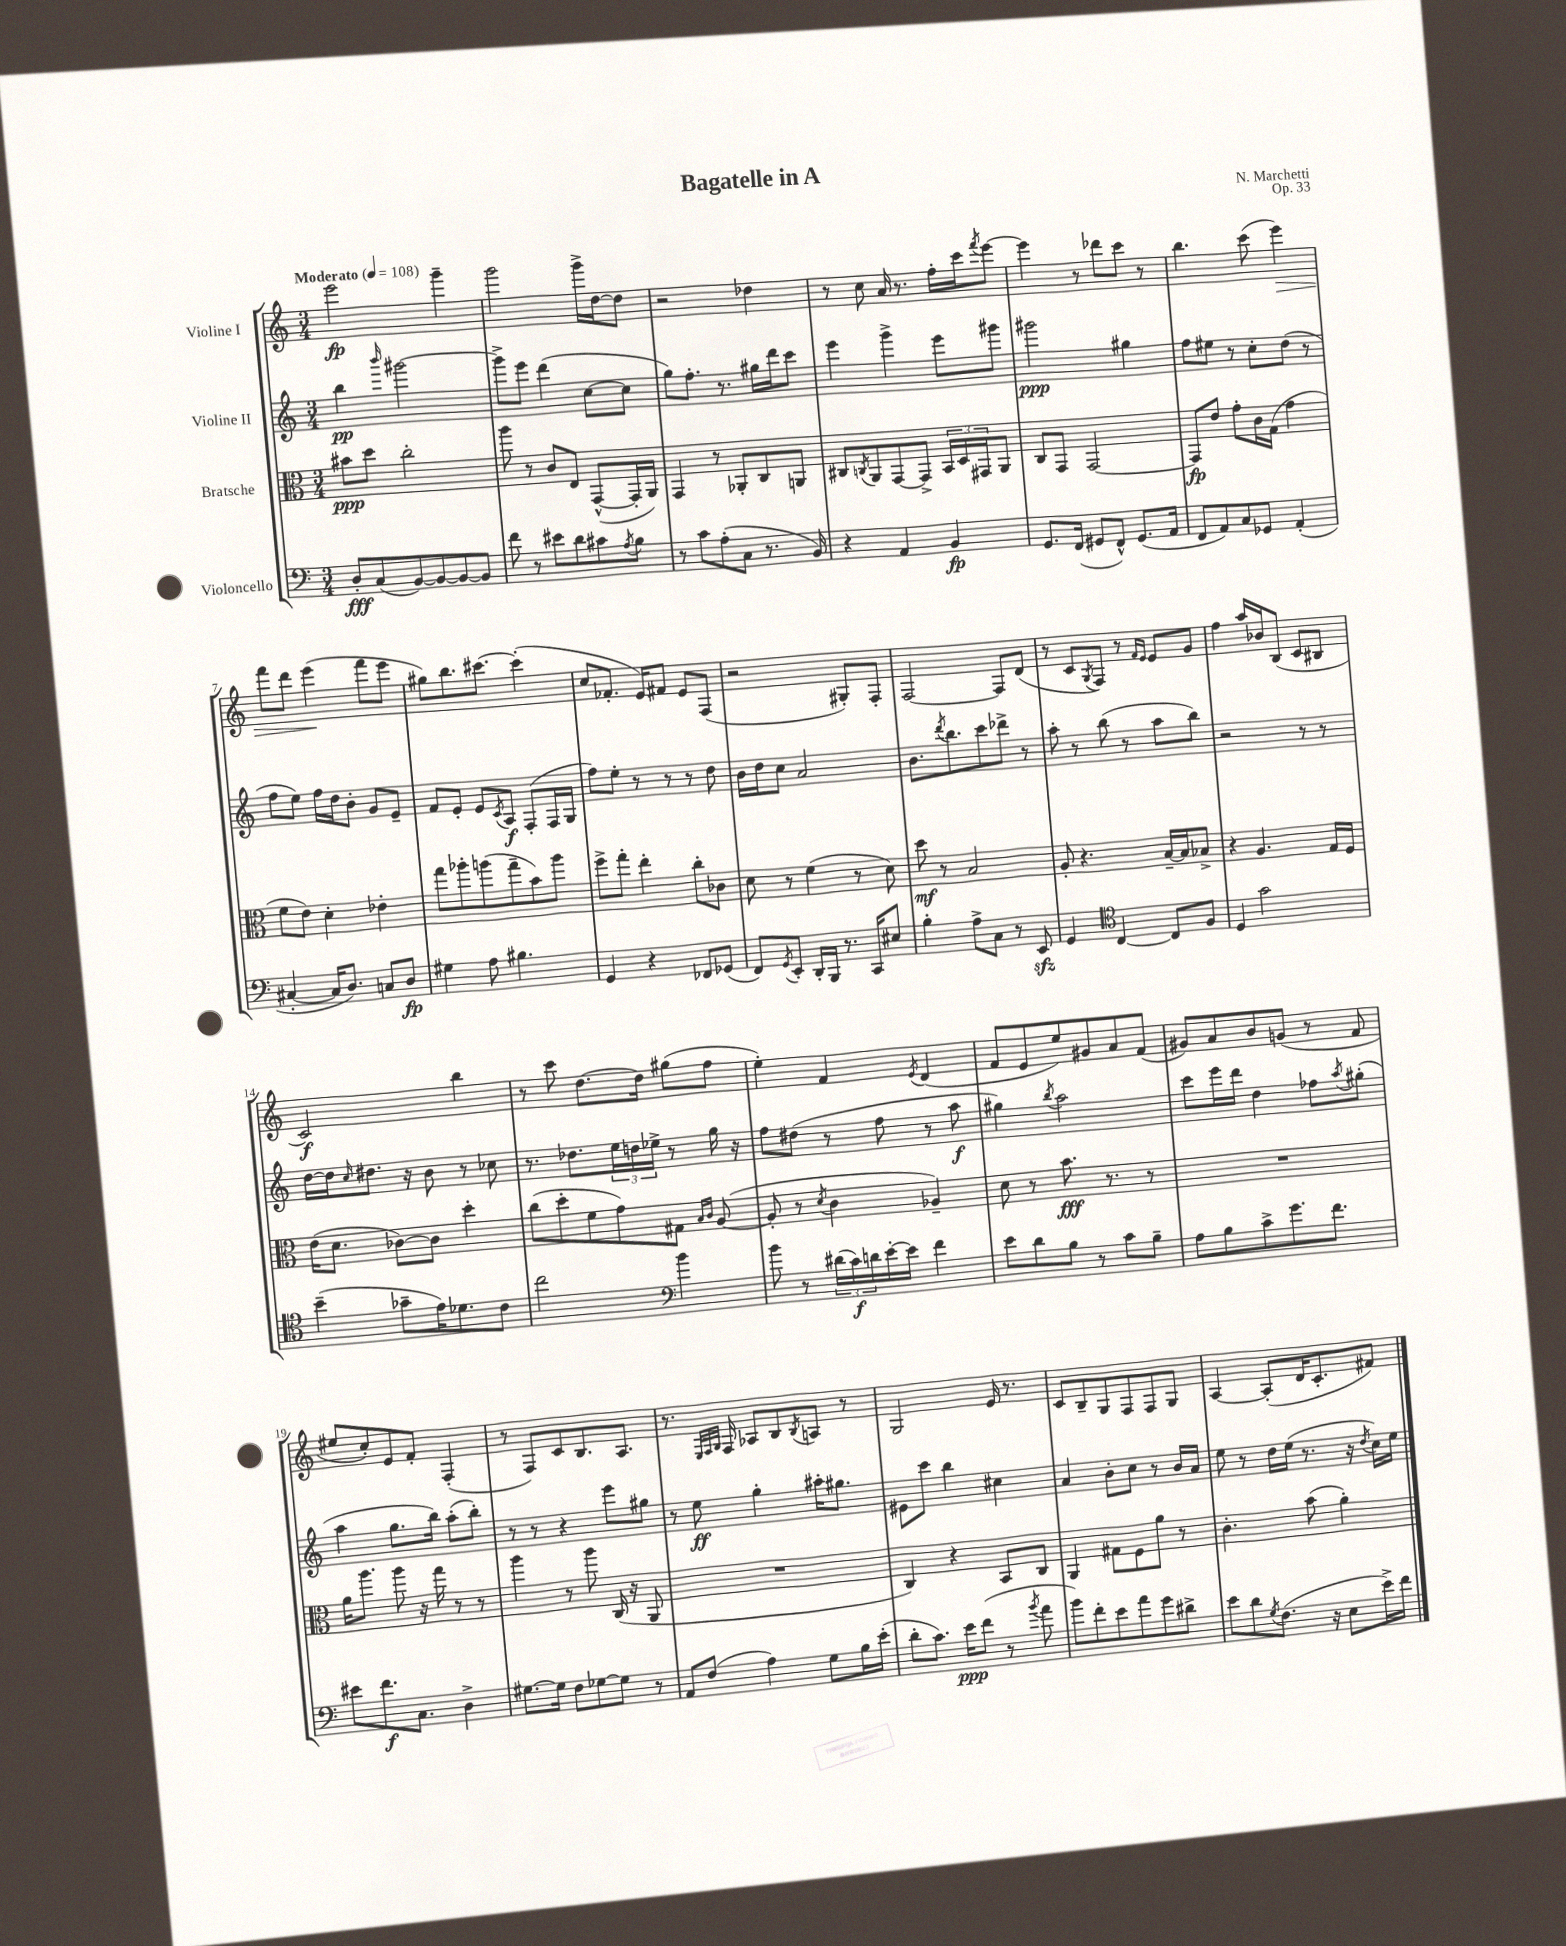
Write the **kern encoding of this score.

**kern	**dynam	**kern	**dynam	**kern	**dynam	**kern	**dynam
*part4	*part4	*part3	*part3	*part2	*part2	*part1	*part1
*staff4	*staff4	*staff3	*staff3	*staff2	*staff2	*staff1	*staff1
*I"Violoncello	*	*I"Bratsche	*	*I"Violine II	*	*I"Violine I	*
*clefF4	*	*clefC3	*	*clefG2	*	*clefG2	*
*k[]	*	*k[]	*	*k[]	*	*k[]	*
*M3/4	*	*M3/4	*	*M3/4	*	*M3/4	*
*MM108	*	*MM108	*	*MM108	*	*MM108	*
=1	=1	=1	=1	=1	=1	=1	=1
!	!	!	!	!	!	!LO:TX:a:B:t=Moderato	!
8D'/L	fff	8b#X\L	ppp	4bb\	pp	2eee\	fp
(8C/	.	8dd\J	.	.	.	.	.
.	.	.	.	16qqbbb/	.	.	.
[8BB/)	.	2cc'\	.	[2ggg#X\	.	.	.
8BB/_	.	.	.	.	.	.	.
8BB/_	.	.	.	.	.	4ggg~\	.
8BB/J]	.	.	.	.	.	.	.
=2	=2	=2	=2	=2	=2	=2	=2
8f\	.	8aa\	.	8ggg#^\L]	.	2ggg\	.
8r	.	8r	.	8eee\J	.	.	.
8e#X\L	.	8c/L	.	(4ddd\	.	.	.
8d\	.	8E/J	.	.	.	.	.
8c#X\	.	([8GG^^/L	.	[8cc\L	.	16ggg^\LL	.
.	.	.	.	.	.	[16dd\J	.
8qA/	.	.	.	.	.	.	.
8B\J	.	16GG'/L]	.	8cc\J]	.	8dd\J]	.
.	.	16AA/JJ)	.	.	.	.	.
=3	=3	=3	=3	=3	=3	=3	=3
8r	.	4GG/	.	8gg\L)	.	2r	.
8c\L	.	.	.	8.ff'\J	.	.	.
(8A'\	.	8r	.	.	.	.	.
.	.	.	.	8.r	.	.	.
8C\J	.	8AA-X'/L	.	.	.	.	.
8.r	.	8C/	.	16gg#X\LL	.	4dd-X\	.
.	.	.	.	16ddd\J	.	.	.
.	.	8AAn/J	.	8ccc\J	.	.	.
16BB/)	.	.	.	.	.	.	.
=4	=4	=4	=4	=4	=4	=4	=4
4r	.	8C#X/L	.	4eee\	.	8r	.
.	.	8qCn/	.	.	.	.	.
.	.	8AA/	.	.	.	8cc\	.
4AA/	.	[8GG/	.	4ggg^\	.	16a/	.
.	.	.	.	.	.	8.r	.
.	.	8GG^/J]	.	.	.	.	.
4BB/	fp	24BB/LL	.	8eee\L	.	16ff'\LL	.
.	.	24D/	.	.	.	.	.
.	.	.	.	.	.	16ccc\J	.
.	.	24GG#X/J	.	.	.	.	.
.	.	.	.	.	.	8qfff/	.
.	.	8AA/J	.	8ggg#X\J	.	[8eee\J	.
=5	=5	=5	=5	=5	=5	=5	=5
8.GG/L	.	8C/L	.	2ggg#X\	ppp	4eee\]	.
.	.	8GG/J	.	.	.	.	.
(16FF/Jk	.	.	.	.	.	.	.
8GG#X/L	.	[2GG/	.	.	.	8r	.
8FF^^/J)	.	.	.	.	.	8ddd-X\L	.
(8.GG#/L	.	.	.	4gg#X\	.	8ccc\J	.
.	.	.	.	.	.	8r	.
16AA/Jk	.	.	.	.	.	.	.
=6	=6	=6	=6	=6	=6	=6	=6
8FF/L	.	8GG/L]	fp	8ff\L	.	4.bb\	.
8AA/)	.	8e/J	.	8ee#X\J	.	.	.
8C/	.	8g'\L	.	8r	.	.	.
8GG-X/J	.	16c\L	.	8cc'\L	.	(8ccc\	.
.	.	(16G\JJ	.	.	.	.	.
!	!	!	!	!	!	!	!LO:HP:b
(4AA'/	.	4g\	.	(8dd\J	.	4eee\)	>
.	.	.	.	8r	.	.	.
!!LO:LB:g=z
=7	=7	=7	=7	=7	=7	=7	=7
[4C#X'/	.	8f\L	.	8ff\L	.	8fff\L	.
.	.	8e\J)	.	8ee\J)	.	8ddd\J	.
16C#/KL]	.	4d'\	.	16ff\LL	.	(4eee\	.
8.D/J)	.	.	.	16dd\J	.	.	.
.	.	.	.	8b'\J	.	.	.
8Cn/L	.	4e-X'\	.	8g/L	.	8fff\L	]
8D/J	fp	.	.	8e~/J	.	8eee\J	.
=8	=8	=8	=8	=8	=8	=8	=8
4G#X\	.	8gg\L	.	8f/L	.	8gg#X\L)	.
.	.	8aa-X'\	.	8e'/J	.	8.bb\	.
8A\	.	(8aan\	.	8e/L	.	.	.
.	.	.	.	.	.	[8.ccc#X\J	.
.	.	.	.	8qc/	.	.	.
4.B#X\	.	8gg~\	.	8A/J	f	.	.
.	.	8b\)	.	(8F'/L	.	(4ccc#'\]	.
.	.	8aa\J	.	16F/L	.	.	.
.	.	.	.	16G/JJ	.	.	.
=9	=9	=9	=9	=9	=9	=9	=9
4GG/	.	8ff^\L	.	8ff\L)	.	8cc/L	.
.	.	8gg'\J	.	8ee'\J	.	8.f-X'/J	.
4r	.	4ee'\	.	8r	.	.	.
.	.	.	.	.	.	16e/KL)	.
.	.	.	.	8r	.	8f#X/J	.
8FF-X/L	.	8cc'\L	.	8r	.	8e/L	.
(8GG-X/J	.	8c-X\J	.	8dd\	.	(8F/J	.
=10	=10	=10	=10	=10	=10	=10	=10
8FF/L)	.	8d\	.	16b\LL	.	2r	.
.	.	.	.	16dd\J	.	.	.
8qGG/	.	.	.	.	.	.	.
8EE'/J	.	8r	.	8cc\J	.	.	.
16DD'/LL	.	(4f\	.	2a/	.	.	.
16BBB/JJ	.	.	.	.	.	.	.
8.r	.	.	.	.	.	.	.
.	.	8r	.	.	.	8G#X'/L)	.
16CC/KL	.	.	.	.	.	.	.
8E#X/J	.	8d\)	.	.	.	8F'/J	.
=11	=11	=11	=11	=11	=11	=11	=11
4B'\	.	8dd\	mf	8.b\L	.	[2F/	.
.	.	8r	.	.	.	.	.
.	.	.	.	8qddd/	.	.	.
.	.	.	.	8.bb\	.	.	.
8A^\L	.	2B/	.	.	.	.	.
8C\J	.	.	.	8ccc\	.	.	.
8r	.	.	.	8ddd-X^\J	.	8F/L]	.
8EEzz/	.	.	.	8r	.	(8d/J	.
=12	=12	=12	=12	=12	=12	=12	=12
4GG/	.	8A'/	.	8aa'\	.	8r	.
.	.	4.r	.	8r	.	8c/L	.
*clefC4	*	*	*	*	*	*	*
.	.	.	.	.	.	8qG/	.
[4C/	.	.	.	(8bb\	.	8F/J)	.
.	.	.	.	8r	.	8r	.
.	.	.	.	.	.	16qqf/LL	.
.	.	.	.	.	.	16qqe/JJ	.
8C/L]	.	[16B~/LL	.	8aa\L	.	8e/L	.
.	.	16B/J]	.	.	.	.	.
8F/J	.	8B-X^/J	.	8bb\J)	.	8g/J	.
=13	=13	=13	=13	=13	=13	=13	=13
4D/	.	4r	.	2r	.	4ff\	.
2g\	.	4.A/	.	.	.	16aa/LL	.
.	.	.	.	.	.	16b-X/J	.
.	.	.	.	.	.	(8B/J	.
.	.	.	.	8r	.	8c/L	.
.	.	16G/LL	.	8r	.	8B#X/J	.
.	.	16F/JJ	.	.	.	.	.
!!LO:LB:g=z
=14	=14	=14	=14	=14	=14	=14	=14
(4b~\	.	(16e\KL	.	[16dd\LL	.	2c/)	f
.	.	8.d\J	.	16dd\J]	.	.	.
.	.	.	.	16qqcc/	.	.	.
.	.	.	.	8.dd#X\J	.	.	.
8g-X~\L	.	[8c-X\L)	.	.	.	.	.
.	.	.	.	16r	.	.	.
16e\K)	.	8c-\J]	.	8b\	.	.	.
8.d-X\	.	.	.	.	.	.	.
.	.	4dd'\	.	8r	.	4bb\	.
8c\J	.	.	.	8cc-X\	.	.	.
=15	=15	=15	=15	=15	=15	=15	=15
2cc\	.	(8cc\L	.	8.r	.	8r	.
.	.	8dd'\	.	.	.	8ccc\	.
.	.	.	.	8.dd-X\L	.	.	.
.	.	8f\	.	.	.	[8.dd\L	.
.	.	8g\)	.	24ee\L	.	.	.
.	.	.	.	24ddn\	.	.	.
.	.	.	.	.	.	16dd\Jk]	.
.	.	.	.	24ee-X^\JJ	.	.	.
*clefF4	*	*	*	*	*	*	*
4b\	.	8G#X\J	.	8r	.	(8gg#X\L	.
.	.	16qqB/LL	.	.	.	.	.
.	.	16qqc/JJ	.	.	.	.	.
.	.	([8A/	.	16gg\	.	8ff\J	.
.	.	.	.	16r	.	.	.
=16	=16	=16	=16	=16	=16	=16	=16
8b\	.	8A'/]	.	8ff\L	.	4ee'\)	.
8r	.	8r	.	(8dd#X\J	.	.	.
.	.	8qd/	.	.	.	.	.
(24d#X\LL	.	4c\	.	8r	.	4f/	.
24c\)	f	.	.	.	.	.	.
24dn\	.	.	.	.	.	.	.
[16e'\	.	.	.	8ff\	.	.	.
16e\JJ]	.	.	.	.	.	.	.
.	.	.	.	.	.	8qe/	.
4f\	.	4A-X~/)	.	8r	.	(4d/	.
.	.	.	.	8aa\	f	.	.
=17	=17	=17	=17	=17	=17	=17	=17
8e\L	.	8d\	.	4gg#X\)	.	8f/L	.
8d\	.	8r	.	.	.	8e/	.
.	.	.	.	8qbb/	.	.	.
8B\J	.	8.b\	fff	2aa\	.	8ee/)	.
8r	.	.	.	.	.	8g#X/	.
.	.	8.r	.	.	.	.	.
8c\L	.	.	.	.	.	8a/	.
8B~\J	.	8r	.	.	.	(8f/J	.
=18	=18	=18	=18	=18	=18	=18	=18
8A\L	.	2.r	.	8ccc\L	.	8g#X/L)	.
8B\	.	.	.	16eee\L	.	8a/	.
.	.	.	.	16ddd\JJ	.	.	.
8c^\	.	.	.	4dd\	.	8b/	.
8.g\	.	.	.	.	.	(8gn/J	.
.	.	.	.	8ff-X\L	.	8r	.
8.f\J	.	.	.	.	.	.	.
.	.	.	.	8qaa/	.	.	.
.	.	.	.	(8gg#X'\J	.	8f/	.
!!LO:LB:g=z
=19	=19	=19	=19	=19	=19	=19	=19
8e#X\L	.	16a\KL	.	4aa\	.	8ee#X/L	.
.	.	8.aa\J	.	.	.	.	.
8.f\	f	.	.	.	.	8cc'/)	.
.	.	8aa\	.	8.gg\L	.	8e/	.
8.C\J	.	.	.	.	.	.	.
.	.	16r	.	.	.	8f'/J	.
.	.	16gg\	.	16bb\Jk)	.	.	.
4D^\	.	8r	.	(8aa'\L	.	(4F'/	.
.	.	8r	.	8bb'\J)	.	.	.
=20	=20	=20	=20	=20	=20	=20	=20
[8.G#X\L	.	4aa\	.	8r	.	8r	.
.	.	.	.	8r	.	8F/L)	.
16G#\Jk]	.	.	.	.	.	.	.
8F\L	.	8r	.	4r	.	8c/	.
[8G-X\	.	8aa\	.	.	.	8.B/	.
8G-\J]	.	(16C/	.	8eee\L	.	.	.
.	.	16r	.	.	.	8.A/J	.
8r	.	8AA/	.	8gg#X\J	.	.	.
=21	=21	=21	=21	=21	=21	=21	=21
8AA/L	.	2.r	.	8r	.	8.r	.
(8F/J	.	.	.	8ee\	ff	.	.
.	.	.	.	.	.	32qqE/LLL	.
.	.	.	.	.	.	32qqF/	.
.	.	.	.	.	.	32qqG/JJJ	.
.	.	.	.	.	.	16F/	.
4A\)	.	.	.	4gg'\	.	8A-X/L	.
.	.	.	.	.	.	8B/	.
.	.	.	.	.	.	8qB/	.
8G\L	.	.	.	16aa#X'\KL	.	8An/J	.
.	.	.	.	8.gg#X\J	.	.	.
16B\L	.	.	.	.	.	8r	.
(16e'\JJ	.	.	.	.	.	.	.
=22	=22	=22	=22	=22	=22	=22	=22
8d'\L	.	4C/)	.	8e#X\L	.	2G/	.
8.c\J)	.	.	.	8ccc\J	.	.	.
.	.	4r	.	4bb\	.	.	.
16e\KL	ppp	.	.	.	.	.	.
(8f\J	.	.	.	.	.	.	.
8r	.	8BB/L	.	4cc#X\	.	16e/	.
.	.	.	.	.	.	8.r	.
8qb/	.	.	.	.	.	.	.
8a\	.	8C/J	.	.	.	.	.
=23	=23	=23	=23	=23	=23	=23	=23
8b\L)	.	4AA/	.	4a/	.	8c/L	.
8f'\	.	.	.	.	.	8B~/	.
8e\	.	8G#X\L	.	8b'\L	.	8G/	.
8a\	.	8F\	.	8cc\J	.	8F/	.
8g\	.	8a\J	.	8r	.	8F/	.
8d#X^\J	.	8r	.	16b/LL	.	8G/J	.
.	.	.	.	16a/JJ	.	.	.
=24	=24	=24	=24	=24	=24	=24	=24
8e\L	.	4.c'\	.	8ee\	.	[4A/	.
8d\	.	.	.	8r	.	.	.
8qG/	.	.	.	.	.	.	.
(8.F\J	.	.	.	16dd\LL	.	(8A'/L]	.
.	.	.	.	(16ee\JJ	.	.	.
.	.	(8b\	.	8.r	.	16d/K	.
16r	.	.	.	.	.	8.c'/	.
8E\L	.	4a'\)	.	.	.	.	.
.	.	.	.	16r	.	.	.
.	.	.	.	8qdd/	.	.	.
16e^\L)	.	.	.	16cc\LL)	.	8f#X/J)	.
16f\JJ	.	.	.	16ee\JJ	.	.	.
==	==	==	==	==	==	==	==
*-	*-	*-	*-	*-	*-	*-	*-
